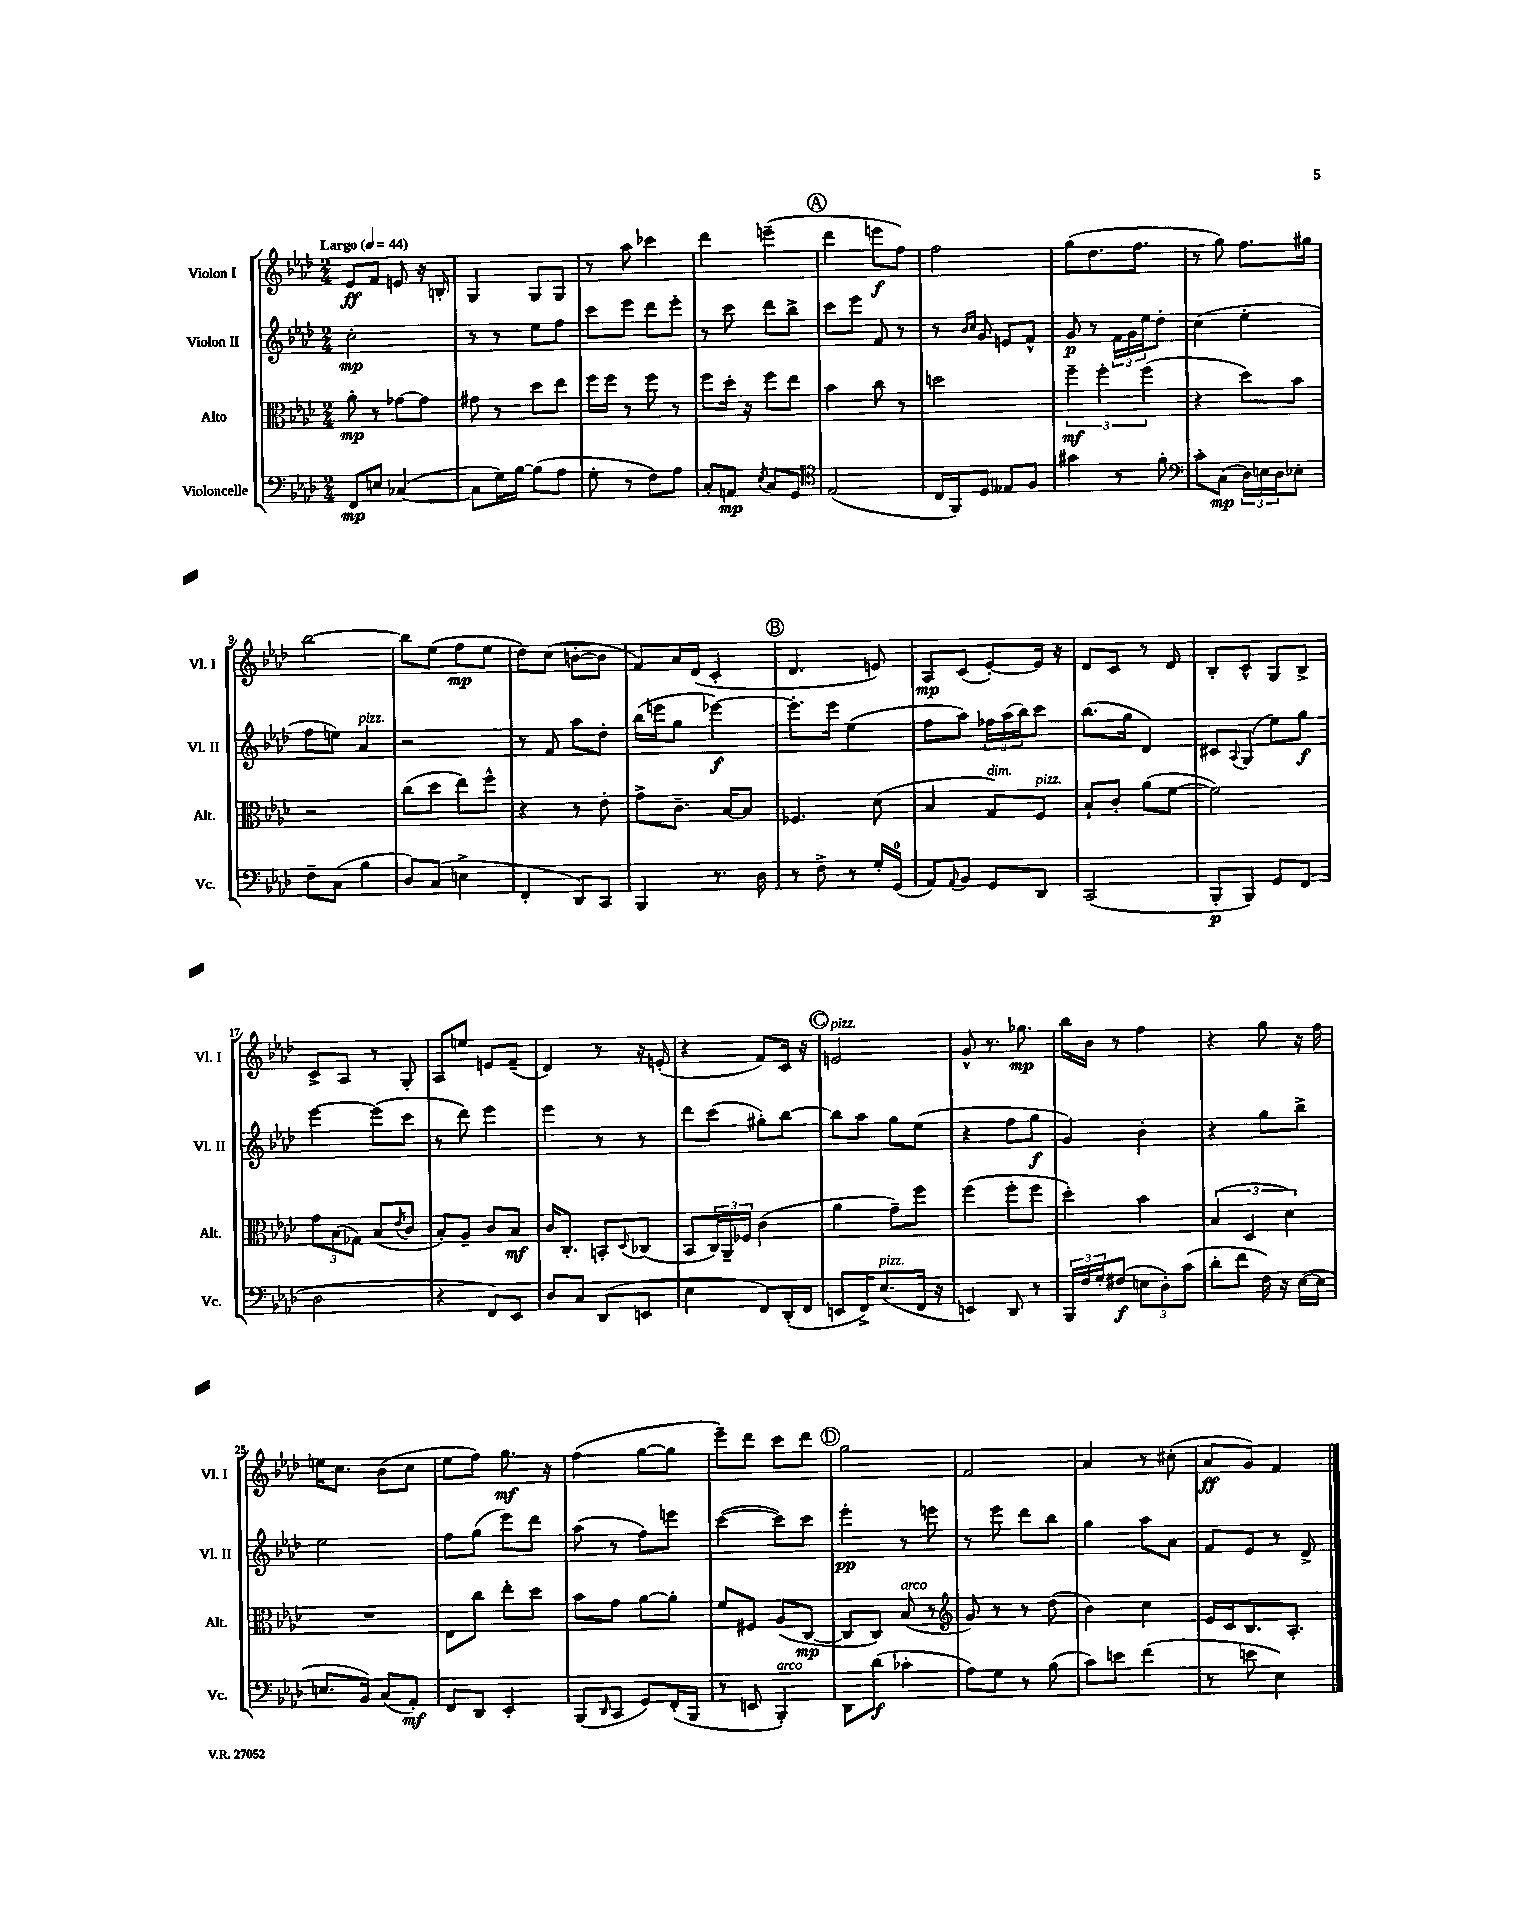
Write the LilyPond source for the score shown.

<<
\new StaffGroup <<
\new Staff = "s0" \with { instrumentName = "Violon I" shortInstrumentName = "Vl. I" } {
    \clef treble \key aes \major \numericTimeSignature \time 2/4 \tempo "Largo" 4 = 44
    ees'8\ff f'8 e'8 r16 b16-. |
    g4 g8 g8 |
    r8 aes''8 ces'''4 |
    des'''4 e'''4--( |
    \mark \markup { \circle "A" } des'''4 e'''8\f f''8) |
    f''2 |
    g''8( des''8. f''8. |
    r8 g''8) f''8. gis''16 |
    bes''2~ |
    bes''8 ees''8( f''8\mp ees''8 |
    des''8) c''8( b'8~-. b'8 |
    f'8) aes'16 des'16( c'4-. |
    \mark \markup { \circle "B" } des'4. e'8) |
    aes8\mp c'8( ees'8~-.) ees'16 r16 |
    des'8 c'8 r8 des'8 |
    bes8-. c'8-^ g8 bes8-> |
    c'8-> aes8 r8 g8-. |
    aes8 e''8 e'8 f'8--( |
    des'4) r8 r16 e'16-.( |
    r4 f'8) c'16 r16 |
    \mark \markup { \circle "C" } e'2^\markup { \italic "pizz." } |
    g'8-^ r8. ges''8.\mp |
    bes''16 bes'16 r8 f''4 |
    r4 g''8 r16 f''16 |
    e''16 c''8. bes'8( c''8 |
    ees''8 f''8) g''8.\mf r16 |
    f''4( g''8~ g''8 |
    ees'''8--) des'''8 c'''8 des'''8 |
    \mark \markup { \circle "D" } g''2 |
    f'2 |
    aes'4 r8 cis''8-.( |
    aes'8\ff g'8) f'4 \bar "|." |
}
\new Staff = "s1" \with { instrumentName = "Violon II" shortInstrumentName = "Vl. II" } {
    \clef treble \key aes \major \numericTimeSignature \time 2/4
    c''2-.\mp |
    r8 r8 ees''8 f''8 |
    c'''8 ees'''8 des'''8 ees'''8-. |
    r8 c'''8 des'''8 bes''8-> |
    \mark \markup { \circle "A" } c'''8 ees'''8 f'8 r8 |
    r8 \grace { bes'16 c''16 } g'8 e'8 f'8-^ |
    g'8\p r8 \tuplet 3/2 { f'16 g'16 ees''16 } des''8-. |
    c''4( ees''4-. |
    f''8 e''8) aes'4^\markup { \italic "pizz." } |
    r2 |
    r8 f'8 aes''8 des''8-. |
    bes''16( e'''16 g''8 ees'''4~\f) |
    \mark \markup { \circle "B" } ees'''8.-. ees'''16 ees''4( |
    f''8 aes''8) \tuplet 3/2 { fes''16 aes''16( bes''16) } c'''8 |
    bes''8.( g''16 des'4) |
    cis'8 \appoggiatura { aes8 } g8( ees''8) g''8\f |
    ees'''4~ ees'''8( c'''8 |
    r8 des'''8) ees'''4 |
    ees'''4 r8 r8 |
    des'''8 c'''8( gis''8-.) bes''8~ |
    \mark \markup { \circle "C" } bes''8 aes''8 g''8 ees''8( |
    r4 f''8 g''8\f |
    g'4) bes'4-. |
    r4 g''8 bes''8-> |
    ees''2 |
    f''8 g''8( ees'''8) des'''8 |
    aes''8( r8 f''8) e'''8 |
    c'''4~( c'''8) c'''8 |
    \mark \markup { \circle "D" } ees'''4-.\pp r8 e'''8 |
    r8 ees'''8 des'''8 bes''8 |
    g''4 aes''8 aes'8 |
    f'8 ees'8 r8 des'8-> \bar "|." |
}
\new Staff = "s2" \with { instrumentName = "Alto" shortInstrumentName = "Alt." } {
    \clef alto \key aes \major \numericTimeSignature \time 2/4
    aes'8-.\mp r8 ges'8~ ges'8 |
    gis'8 r8 des''8 ees''8 |
    f''16 f''16 r8 f''8 r8 |
    f''8 des''16-. r16 f''8 ees''8 |
    \mark \markup { \circle "A" } bes'4 c''8 r8 |
    d''2 |
    \tuplet 3/2 { f''4--\mf f''4-. f''4( } |
    r4 des''8) bes'8 |
    r2 |
    c''8( des''8 ees''8) f''8-^ |
    r4 r8 ees'8-. |
    g'8-> c'8.-- bes16~ bes8 |
    \mark \markup { \circle "B" } fes4. des'8( |
    bes4 g8^\markup { \italic "dim." }) f8^\markup { \italic "pizz." } |
    bes8-! c'8-. aes'8( f'8~ |
    f'2) |
    \tuplet 3/2 { g'8 bes8( ges8) } bes8( \acciaccatura { ees'8 } c'8 |
    bes8-.) aes8-- c'8 bes8\mf |
    c'16 c8.-. b,8-. \appoggiatura { des8 } ces8( |
    bes,8 \tuplet 3/2 { c16) aes,16-- fes16 } c'4( |
    \mark \markup { \circle "C" } aes'4 g'8--) f''8 |
    f''4( f''8-. f''8 |
    des''4-.) bes'4 |
    \tuplet 3/2 { bes4( des4 des'4) } |
    R2 |
    ees8 c''8 ees''8-. des''8 |
    bes'8 g'8 aes'8~ aes'8-. |
    f'8 fis8 aes8( c8~\mp |
    \mark \markup { \circle "D" } c8 c8) bes8^\markup { \italic "arco" }( r8 |
    \clef treble g'8) r8 r8 des''8( |
    bes'4) c''4 |
    ees'16 c'16 bes8. aes8.-. \bar "|." |
}
\new Staff = "s3" \with { instrumentName = "Violoncelle" shortInstrumentName = "Vc." } {
    \clef bass \key aes \major \numericTimeSignature \time 2/4
    f,8\mp e8 ces4~( |
    ces8 g16) bes16~ bes8( aes8 |
    g8-. r8 f8) aes8 |
    c8-. a,8\mp \acciaccatura { ees8 } c8 g,8 |
    \mark \markup { \circle "A" } \clef tenor ees2( |
    c16 f,16) des8 eeses8 f8 |
    gis'4 r8 f'8-. |
    \clef bass c'8-. c8\mp( \tuplet 3/2 { des16) e16 des16 } ees8-. |
    f8-- c8( bes4 |
    des8) c8( e4-> |
    f,4-. des,8) c,8 |
    bes,,4 r8. des16 |
    \mark \markup { \circle "B" } r8 f8-> r8 g16-. g,16-0( |
    aes,8) \appoggiatura { aes,8 } bes,8 g,8 des,8 |
    c,2( |
    bes,,8-.\p bes,,8) g,8 f,8( |
    des2 |
    r4 f,8) ees,8 |
    des8 c8 des,8( e,8 |
    ees4 f,8) des,16-.( f,16 |
    \mark \markup { \circle "C" } e,8 f,16->) ees8.^\markup { \italic "pizz." }( f,16 r16 |
    e,4) des,8 r8 |
    \tuplet 3/2 { bes,,16 f16 g16-. } fis8\f( \tuplet 3/2 { e8 des8-.) c'8( } |
    des'8-. f'8 f16) r16 ees16~( ees16 |
    e8. bes,16) c8( aes,8-.\mf) |
    f,8 des,8 ees,4-. |
    bes,,8( \grace { des,16 } c,8 g,8) f,16-.( bes,,16 |
    r8 e,8 bes,,4-.^\markup { \italic "arco" }) |
    \mark \markup { \circle "D" } des,8 des'8\f( ces'4-. |
    aes8) g8 r8 bes8( |
    c'8) e'8 f'4( |
    r8 e'8 ees4) \bar "|." |
}
>>
>>
